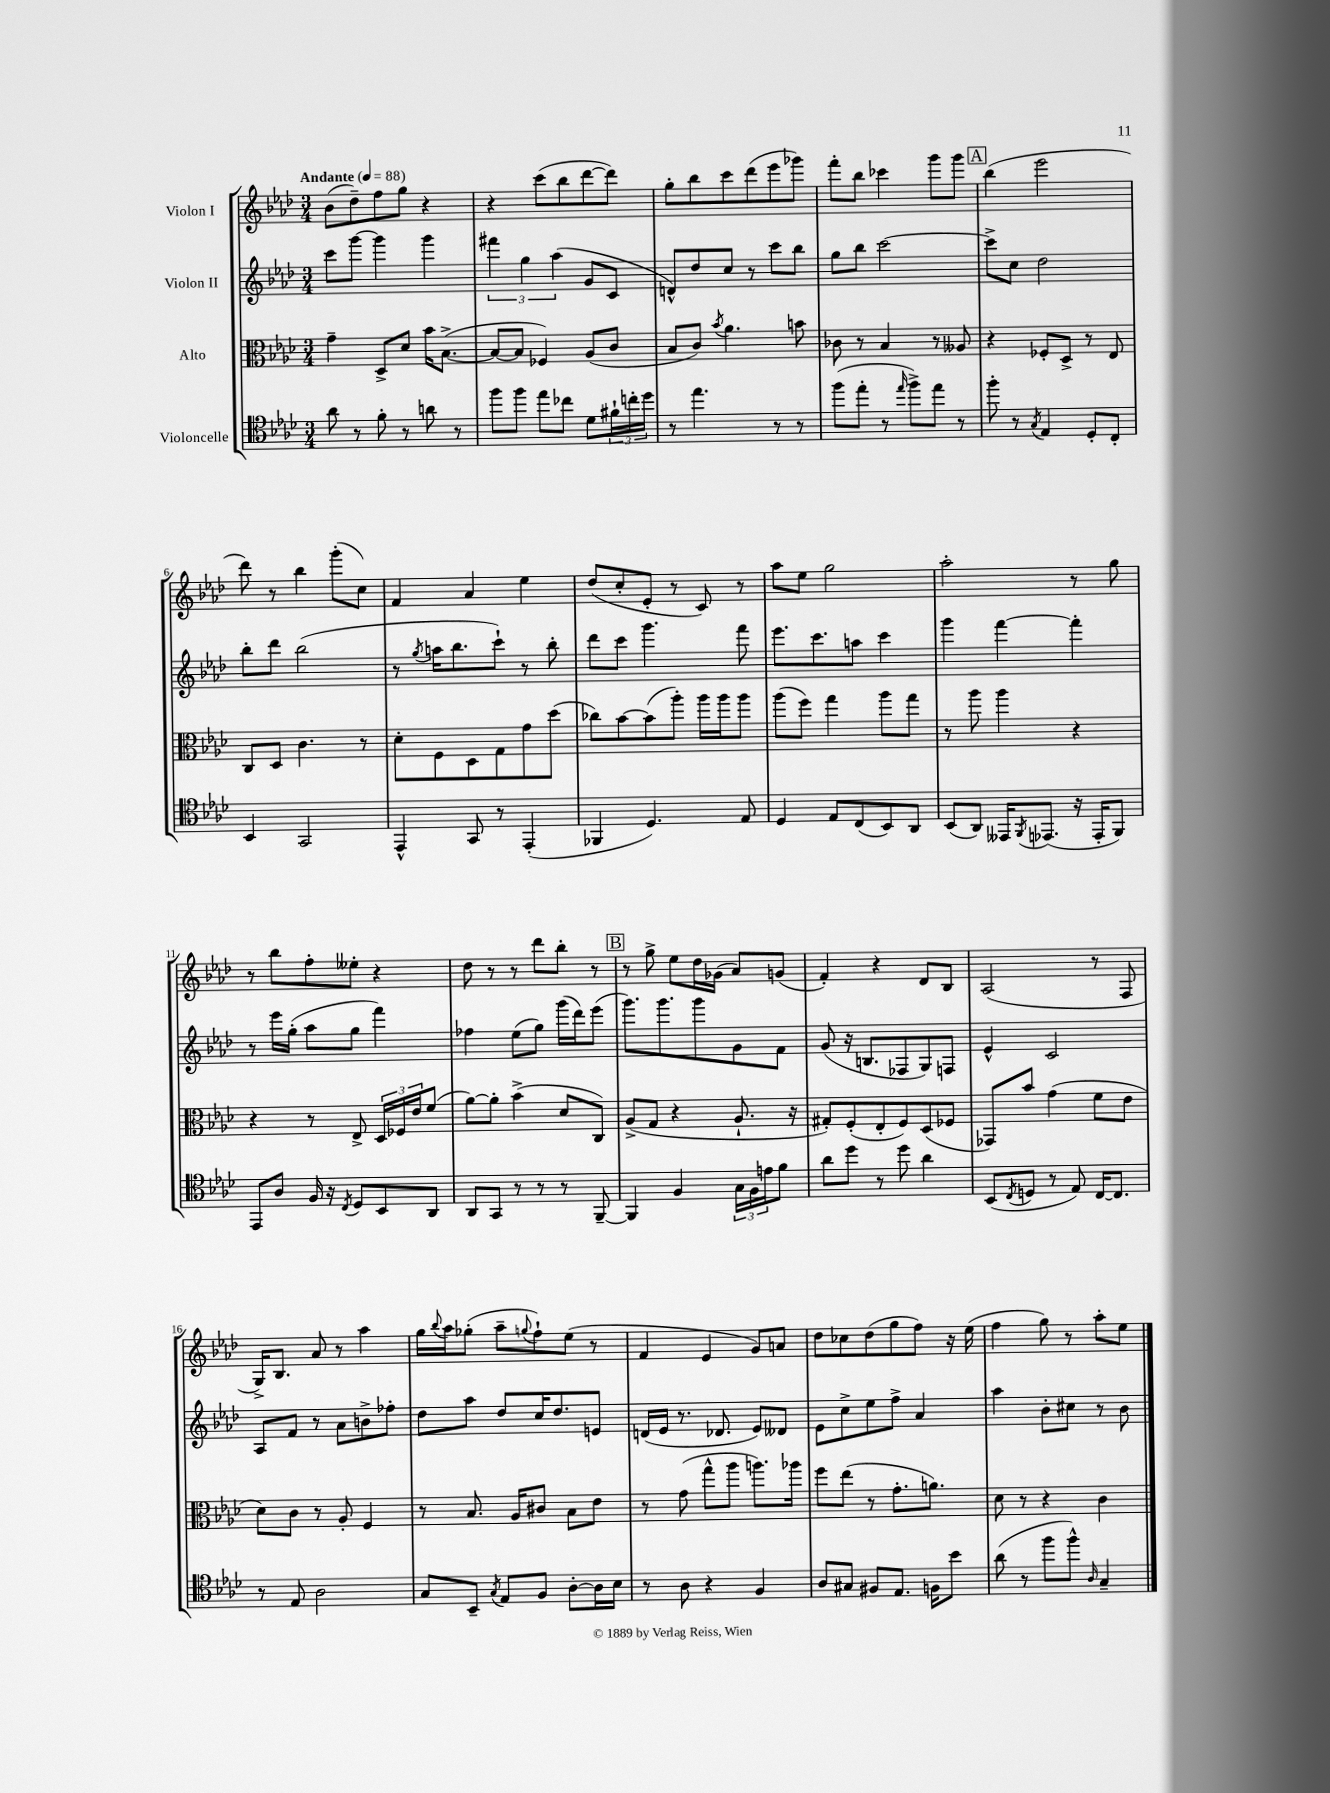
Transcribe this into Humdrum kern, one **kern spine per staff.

**kern	**kern	**kern	**kern
*staff4	*staff3	*staff2	*staff1
*clefC4	*clefC3	*clefG2	*clefG2
*k[b-e-a-d-]	*k[b-e-a-d-]	*k[b-e-a-d-]	*k[b-e-a-d-]
*M3/4	*M3/4	*M3/4	*M3/4
*MM88	*MM88	*MM88	*MM88
8a-	4g~	8ccc	(8b-
8r	.	[8ggg	8dd-~)
8f'	8D-^	4ggg]	8ff
8r	8d-	.	8gg
8a	16b-	4ggg	4r
.	([8.B-^	.	.
8r	.	.	.
=	=	=	=
8ff	8B-_	6fff#	4r
8ff	8B-]	.	.
.	.	6gg	.
8ee-	4F-)	.	(8ccc
.	.	(6aa-	.
8cc-	.	.	8bb-
8d-	(8A-	8g	[8ddd-
24f#`	8c	8c	8ddd-])
24cc'	.	.	.
24dd-	.	.	.
=	=	=	=
8r	8B-	8d^^)	8gg'
4.ee-	8c)	8dd-	8bb-
.	8qb-	.	.
.	4.a-	8cc	8ccc
.	.	8r	(8ddd-
8r	.	8ccc	8eee-
8r	8b	8bb-	8ggg-)
=	=	=	=
(8ff	8c-	8gg	8fff'
8ee-'	8r	8bb-	8bb-
8r	4B-	[2ccc	4ccc-
16qqee-	.	.	.
8ff^)	.	.	.
8ee-	8r	.	8ggg
8r	8A--	.	8ggg
=	=	=	=
8ff'	4r	8ccc^]	(4bb-
8r	.	8cc	.
8qG	.	.	.
4E-	8F-'	2dd-	2eee-
.	8D-^	.	.
8D-'	8r	.	.
8C'	8E-	.	.
=	=	=	=
4BB-	8C	8bb-'	8ddd-)
.	8D-	8ddd-	8r
2GG	4.c	(2bb-	4bb-
.	.	.	(8ggg'
.	8r	.	8cc)
=	=	=	=
4EE-^^	8d-'	8r	4f
.	.	8qgg	.
.	8F	16aa	.
.	.	8.bb-	.
8GG	8D-	.	4a-
8r	8G	8ccc`)	.
(4EE-'	8g	8r	4ee-
.	(8dd-	8bb-'	.
=	=	=	=
4FF-	8cc-)	8ddd-	(8dd-
.	[8b-	8ccc	8cc'
4.D-)	(8b-]	4.ggg	8e-'
.	8aa-')	.	8r
.	16aa-	.	8c)
.	16aa-	.	.
8E-	8aa-	8fff	8r
=	=	=	=
4D-	(8aa-	8.eee-	8aa-
.	8ff)	.	8ee-
.	.	8.ccc	.
8E-	4gg	.	2gg
(8C	.	8aa	.
8BB-)	8aa-	4ccc	.
8AA-	8gg	.	.
=	=	=	=
(8BB-	8r	4ggg	2aa-'
8AA-)	8aa-	.	.
16EE--	4aa-	[4fff	.
8qFF	.	.	.
(8.EE-	.	.	.
16r	4r	4fff']	8r
16EE-'	.	.	.
8FF)	.	.	8gg
=	=	=	=
8EE-	4r	8r	8r
8A-	.	16eee-	8bb-
.	.	(16gg'	.
16F	8r	8aa-	8ff'
16r	.	.	.
8qC	.	.	.
8D-	8E-^	8gg	8ee--'
8BB-	24D-	4fff)	4r
.	24F-	.	.
.	24e-	.	.
8AA-	(8f	.	.
=	=	=	=
8AA-	[8a-)	4ff-	8dd-
8GG	8a-']	.	8r
8r	(4b-^	(8ee-	8r
8r	.	8gg)	8ddd-
8r	8d-	(16ggg	8bb-'
.	.	16ddd-)	.
[8FF~	8C)	(8eee-	8r
=	=	=	=
4FF]	(8A-^	8.ggg)	8r
.	8G	.	8gg^
.	.	8.ggg	.
4F	4r	.	8ee-
.	.	8ggg	16dd-
.	.	.	(16g-
24G	8.A-`	8g	8a-)
24F	.	.	.
24e	.	.	.
8f	.	8f	(8g
.	16r	.	.
=	=	=	=
8a-	8G#')	(8g	4f')
8dd-	(8F'	16r	.
.	.	8.B	.
8r	8E-'	.	4r
8dd-	8F)	8F-	.
4a-	(8D-	8G)	8d-
.	8F-	8F	8B-
=	=	=	=
(8BB-	8GG-)	4e-^^	(2A-
8qC	.	.	.
8D	8b-	.	.
8r	(4g	2c	.
8E-)	.	.	.
[16C	8f	.	8r
8.C]	.	.	.
.	8e-	.	8F
=	=	=	=
8r	8d-)	8A-	16G^)
.	.	.	8.B-
8E-	8c	8f	.
2A-	8r	8r	8a-
.	8A-'	8a-	8r
.	4F	8b^	4aa-
.	.	8ff-'	.
=	=	=	=
8G	8r	8dd-	16gg
.	.	.	8qqbb-
.	.	.	16aa-
8BB-~	8.B-	8aa-	(8gg-'
8qG	.	.	.
8E-	.	8dd-	8aa-~
.	16A-	.	.
.	.	.	8qqgg
8F	8c#	16cc	8ff`)
.	.	8.dd-	.
[8A-'	8B-	.	(8ee-
16A-]	8e-	8e	8r
16B-	.	.	.
=	=	=	=
8r	8r	(16d	4f
.	.	16e-	.
8A-	(8g	8.r	.
4r	8gg^^	.	4e-
.	.	8.d-	.
.	8aa-	.	.
4F	8.aa)	8e-)	8g)
.	.	8d--	8a
.	16aa-	.	.
=	=	=	=
8A-	8ff	8e-	8dd-
8G#	(8ee-	8cc^	8cc-
8F#	8r	8ee-	(8dd-
8.E-	8.g'	8ff^	8gg
.	.	4a-	8ff)
16F	8.a)	.	.
8b-	.	.	16r
.	.	.	(16ee-
=	=	=	=
(8a-	8d-	4aa-	4ff
8r	8r	.	.
8ff	4r	8b-'	8gg)
8ff^^)	.	8cc#	8r
16qqA-	.	.	.
4G~	4c	8r	8aa-'
.	.	8b-	8ee-
==	==	==	==
*-	*-	*-	*-
